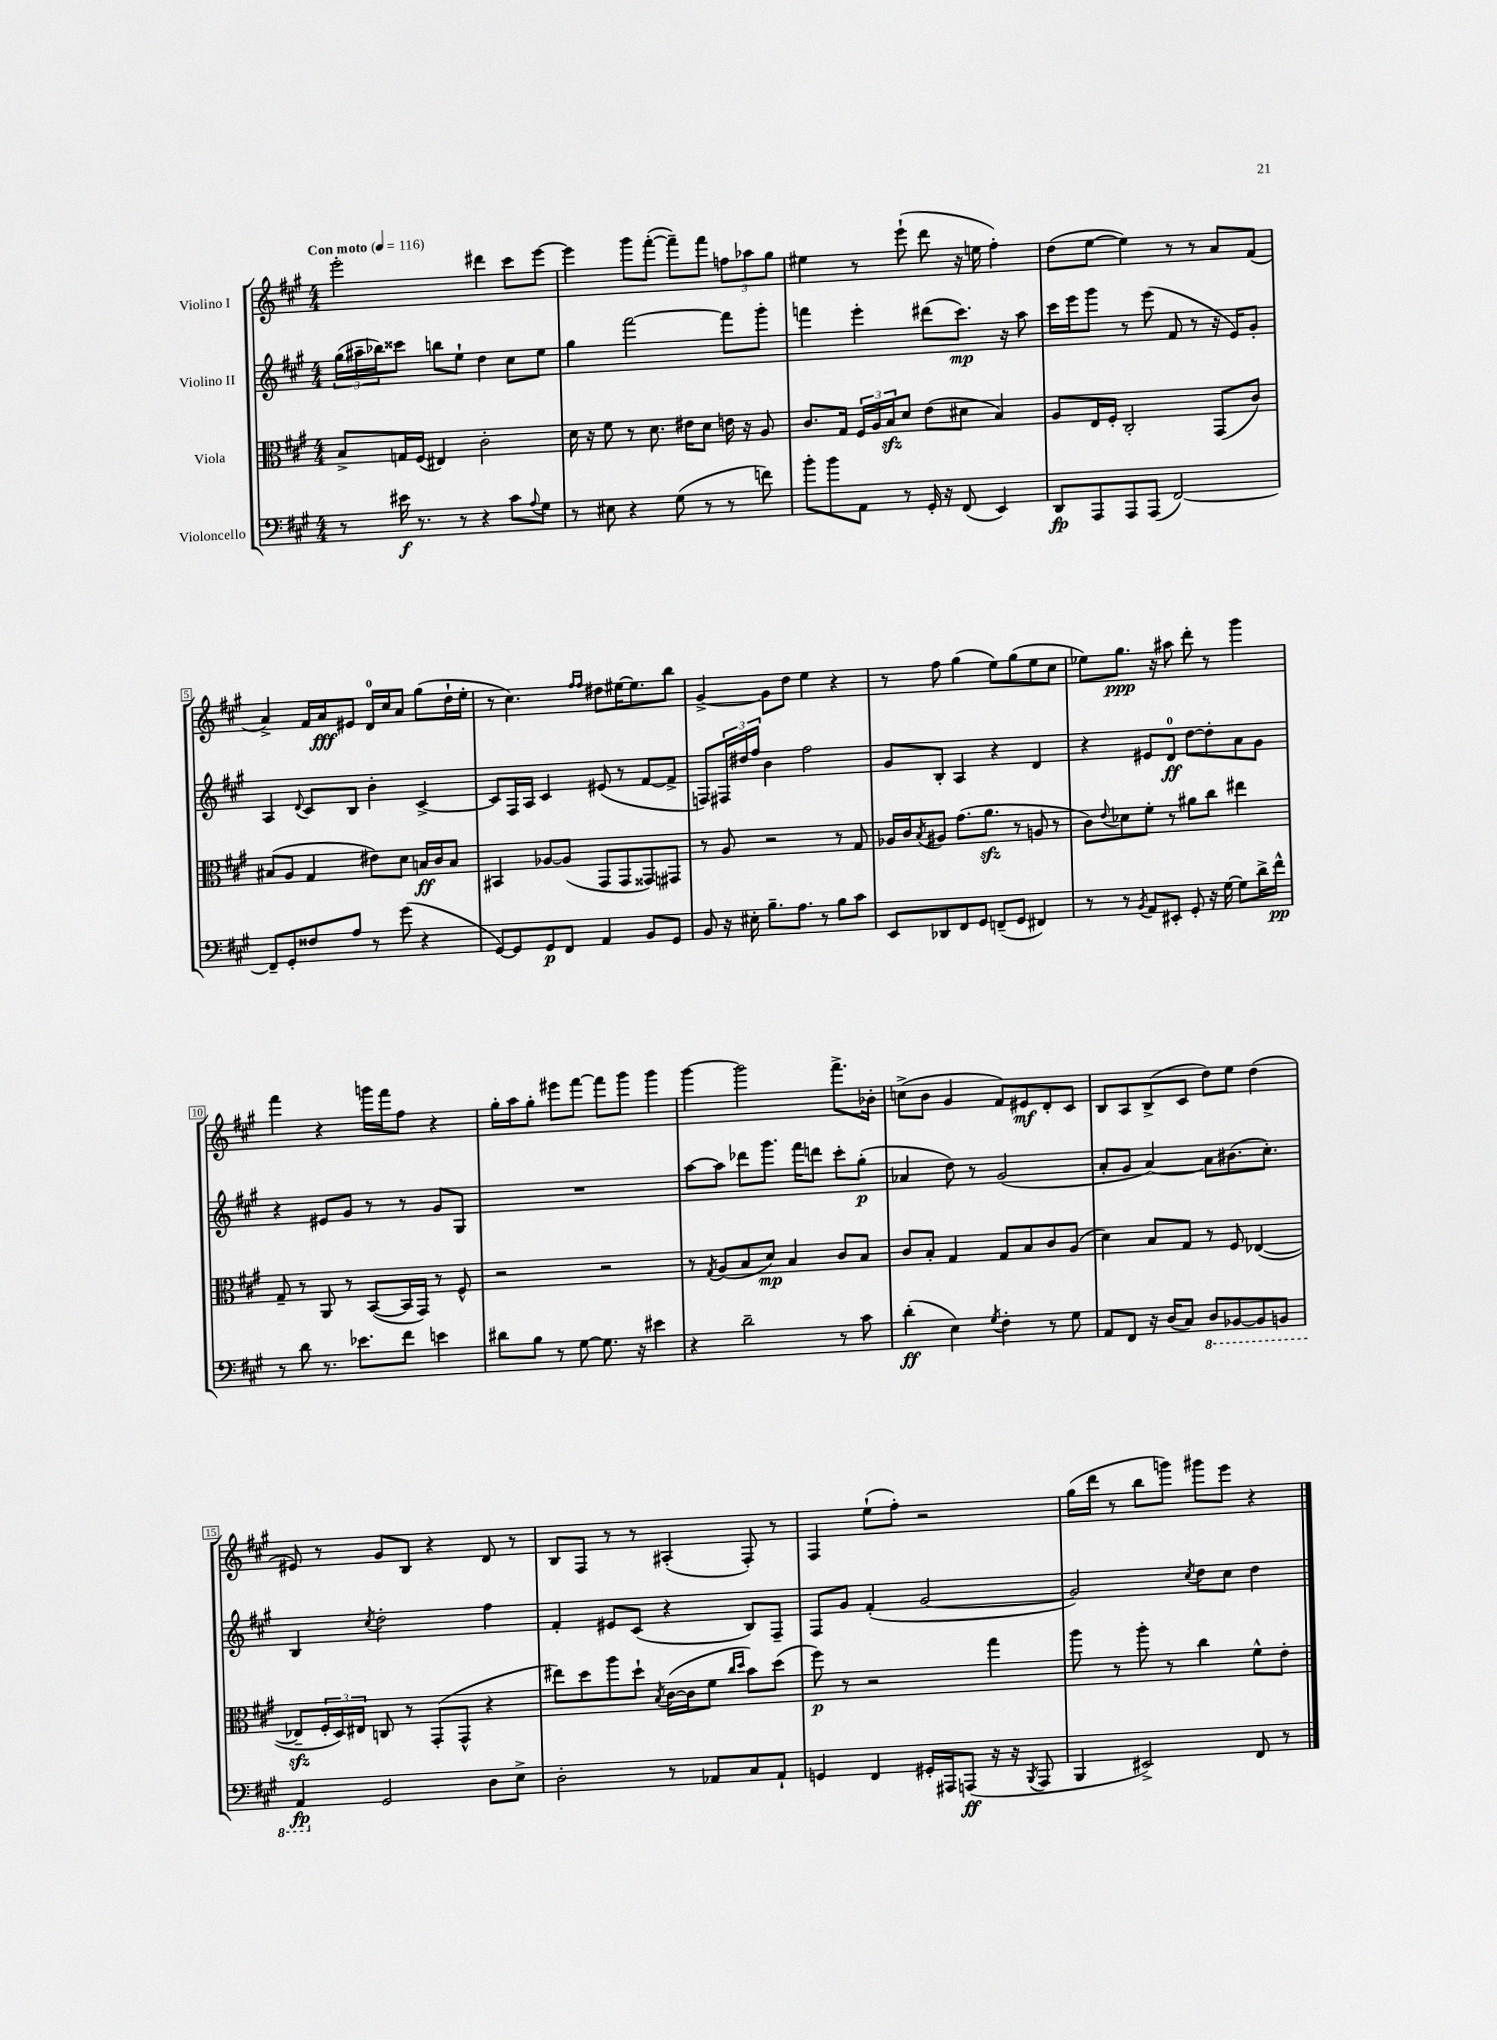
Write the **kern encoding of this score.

**kern	**dynam	**kern	**dynam	**kern	**dynam	**kern	**dynam
*part4	*part4	*part3	*part3	*part2	*part2	*part1	*part1
*staff4	*staff4	*staff3	*staff3	*staff2	*staff2	*staff1	*staff1
*I"Violoncello	*	*I"Viola	*	*I"Violino II	*	*I"Violino I	*
*clefF4	*	*clefC3	*	*clefG2	*	*clefG2	*
*k[f#c#g#]	*	*k[f#c#g#]	*	*k[f#c#g#]	*	*k[f#c#g#]	*
*M4/4	*	*M4/4	*	*M4/4	*	*M4/4	*
*MM116	*	*MM116	*	*MM116	*	*MM116	*
=1	=1	=1	=1	=1	=1	=1	=1
!	!	!	!	!	!	!LO:TX:a:B:t=Con moto	!
8r	.	8B^/L	.	(24gg#\LL	.	2eee'\	.
.	.	.	.	24aa#X~\	.	.	.
.	.	.	.	24bb-X\J)	.	.	.
16e#X\	f	16Gn/L	.	8ccc##X\J	.	.	.
8.r	.	(16F#/JJ	.	.	.	.	.
.	.	4E#X/)	.	8bbn\L	.	.	.
8r	.	.	.	8ee`\J	.	.	.
4r	.	2c#'\	.	4dd\	.	4ddd#X\	.
8c#\L	.	.	.	8cc#\L	.	8ccc#\L	.
8qqA/	.	.	.	.	.	.	.
8G#\J	.	.	.	8ee\J	.	[8eee\J	.
=2	=2	=2	=2	=2	=2	=2	=2
8r	.	16d\	.	4gg#\	.	4eee\]	.
.	.	16r	.	.	.	.	.
8E#X\	.	8f#\	.	.	.	.	.
4r	.	8r	.	[2fff#\	.	8ggg#\L	.
.	.	8.d\	.	.	.	([8fff#'\J	.
(8G#\	.	.	.	.	.	8fff#~\L])	.
.	.	16e#X\KL	.	.	.	.	.
8r	.	8d\J	.	.	.	8fff#\J	.
8r	.	16en\	.	8fff#\L]	.	12ffn\L	.
.	.	16r	.	.	.	.	.
.	.	.	.	.	.	12aa-X\	.
8fn\)	.	8A/	.	8ggg#'\J	.	.	.
.	.	.	.	.	.	12gg#\J	.
=3	=3	=3	=3	=3	=3	=3	=3
8b'\L	.	8.c#/L	.	4fffn\	.	4ee#X\	.
8b\	.	.	.	.	.	.	.
.	.	16G#/Jk	.	.	.	.	.
8AA\J	.	24F#/LL	.	4eee'\	.	8r	.
.	.	24A/	.	.	.	.	.
.	.	24Bzz/J	.	.	.	.	.
8r	.	8d/J	.	.	.	(8eee`\	.
16GG#'/	.	(8e\L	.	(8ddd#X\L	.	8ddd\	.
16r	.	.	.	.	.	.	.
(8FF#/	.	8d#X\J	.	8.ccc#\J)	mp	16r	.
.	.	.	.	.	.	16een\	.
4EE/)	.	4B/)	.	.	.	4ff#'\)	.
.	.	.	.	16r	.	.	.
.	.	.	.	8aa\	.	.	.
=4	=4	=4	=4	=4	=4	=4	=4
8DD/L	fp	8A/L	.	16ccc#\LL	.	(8dd\L	.
.	.	.	.	16eee\J	.	.	.
8AAA/	.	16E/L	.	8ggg#\J	.	[8ee\J	.
.	.	16F#'/JJ	.	.	.	.	.
8AAA/	.	2C#'/	.	8r	.	4ee\])	.
(8AAA/J	.	.	.	(8eee\	.	.	.
[2FF#/)	.	.	.	8f#/	.	8r	.
.	.	.	.	8r	.	8r	.
.	.	(8GG#/L	.	16r	.	8a/L	.
.	.	.	.	16e/KL)	.	.	.
.	.	8c#/J)	.	8g#'/J	.	(8f#/J	.
!!LO:LB:g=z
=5	=5	=5	=5	=5	=5	=5	=5
8FF#~/L]	.	(8B#X/L	.	4A/	.	4a^/)	.
8GG#'/	.	8A/J	.	.	.	.	.
.	.	.	.	8qqd/	.	.	.
8F##X/	.	4G#/	.	8c#/L	.	16f#/LL	.
.	.	.	.	.	.	16a/J	fff
8A/J	.	.	.	8B/J	.	8e#X/J	.
8r	.	8e#X\L)	.	4b'\	.	16d/LL	.
.	.	.	.	.	.	16cc#/J	.
(8g#\	.	8d\J	.	.	.	8a/J	.
4r	.	16Bn/LL	ff	[4c#^/	.	(8gg#\L	.
.	.	16c#/J	.	.	.	.	.
.	.	8B/J	.	.	.	16dd`\L	.
.	.	.	.	.	.	16ee'\JJ	.
=6	=6	=6	=6	=6	=6	=6	=6
[8GG#/L)	.	4BB#X/	.	8c#/L]	.	8r	.
8GG#/]	.	.	.	16F#/L	.	4.cc#\)	.
.	.	.	.	16A/JJ	.	.	.
8GG#/	p	[8A-X/L	.	4c#/	.	.	.
8FF#/J	.	(8A-/J]	.	.	.	.	.
.	.	.	.	.	.	16qqff#/LL	.
.	.	.	.	.	.	16qqff#/JJ	.
4AA/	.	8GG#/L	.	(8e#X/	.	8dd#X\L	.
.	.	8GG#/	.	8r	.	[16ee#X\K	.
.	.	.	.	.	.	8.ee#\]	.
8BB/L	.	8GG##X/)	.	[8f#/L	.	.	.
8GG#/J	.	8GG#X/J	.	8f#^/J]	.	8bb\J	.
=7	=7	=7	=7	=7	=7	=7	=7
8BB/	.	8r	.	8Fn/L)	.	[4g#^/	.
16r	.	8A/	.	24F#X/L	.	.	.
.	.	.	.	24dd#X/	.	.	.
16E#X'\	.	.	.	.	.	.	.
.	.	.	.	24ff#/JJ	.	.	.
8.B~\L	.	2r	.	4b\	.	8g#\L]	.
.	.	.	.	.	.	8dd\J	.
8.A\J	.	.	.	.	.	.	.
.	.	.	.	2ff#\	.	4ee\	.
8r	.	.	.	.	.	.	.
8B\L	.	8r	.	.	.	4r	.
8c#\J	.	8G#/	.	.	.	.	.
=8	=8	=8	=8	=8	=8	=8	=8
8EE/L	.	16A-X/LL	.	8g#/L	.	8r	.
.	.	16c#/J	.	.	.	.	.
.	.	8qB/	.	.	.	.	.
8DD-X/	.	8A#X/J	.	8B'/J	.	8ff#\	.
8FF#/	.	(8.g#\L	.	4A/	.	(4gg#\	.
8GG#/J	.	.	.	.	.	.	.
.	.	8.azz\J	.	.	.	.	.
(8FFn~/L	.	.	.	4r	.	8ee\L)	.
8GG#/J	.	8r	.	.	.	(8gg#\	.
4FF#X/)	.	8An/	.	4d/	.	8ee\	.
.	.	8r	.	.	.	8cc#\J	.
=9	=9	=9	=9	=9	=9	=9	=9
8r	.	8c#\L)	.	4r	.	8ee-X\L)	.
.	.	8qqe/	.	.	.	.	.
8r	.	8d-X\	.	.	.	8.gg#\J	ppp
8qBB/	.	.	.	.	.	.	.
8AA/L	.	8f#'\J	.	8e#X/L	.	.	.
.	.	.	.	.	.	16r	.
8EE#X'/J	.	8r	.	8d/J	ff	8aa#X\	.
8GG#'/	.	8a#X\L	.	[8dd\L	.	8ddd'\	.
16r	.	8cc#\J	.	8dd'\]	.	8r	.
[16G#\	.	.	.	.	.	.	.
8G#\L]	.	4ee#X\	.	8a\	.	4ggg#\	.
16d^\L	.	.	.	8g#\J	.	.	.
16f#^^\JJ	pp	.	.	.	.	.	.
!!LO:LB:g=z
=10	=10	=10	=10	=10	=10	=10	=10
8r	.	8G#~/	.	4r	.	4fff#\	.
8d\	.	8r	.	.	.	.	.
8.r	.	8AA/	.	8e#X/L	.	4r	.
.	.	8r	.	8g#/J	.	.	.
8.e-X\L	.	.	.	.	.	.	.
.	.	([8BB/L	.	8r	.	16gggn\LL	.
.	.	.	.	.	.	16fff#\J	.
8f#\J	.	16BB/L]	.	8r	.	8ff#\J	.
.	.	16GG#/JJ)	.	.	.	.	.
4en\	.	8r	.	8g#/L	.	4r	.
.	.	8F#^^/	.	8G#/J	.	.	.
=11	=11	=11	=11	=11	=11	=11	=11
8d#X\L	.	2r	.	1r	.	16gg#'\LL	.
.	.	.	.	.	.	16aa\J	.
8B\J	.	.	.	.	.	8gg#'\J	.
8r	.	.	.	.	.	8eee#X\L	.
[8G#\	.	.	.	.	.	[8fff#\J	.
8.G#\]	.	2r	.	.	.	8fff#\L]	.
.	.	.	.	.	.	8ggg#\J	.
16r	.	.	.	.	.	.	.
4e#X\	.	.	.	.	.	4ggg#\	.
=12	=12	=12	=12	=12	=12	=12	=12
4r	.	8r	.	[8aa\L	.	[4ggg#\	.
.	.	8qG#/	.	.	.	.	.
.	.	(8A/L	.	8aa\J]	.	.	.
2d~\	.	8B/	.	8ddd-X\L	.	2ggg#\]	.
.	.	8d/J)	mp	8.ggg#\J	.	.	.
.	.	4B/	.	.	.	.	.
.	.	.	.	16fff#\KL	.	.	.
.	.	.	.	8dddn\J	.	.	.
8r	.	8c#/L	.	8ccc#'\L	.	8.fff#^\L	.
8c#\	.	8B/J	.	(8gg#'\J	p	.	.
.	.	.	.	.	.	16b-X'\Jk	.
=13	=13	=13	=13	=13	=13	=13	=13
(4d'\	ff	8c#/L	.	4a-X/	.	(8ccn^\L	.
.	.	8B'/J	.	.	.	8b\J	.
4E\)	.	4G#/	.	8dd\)	.	4g#/	.
.	.	.	.	8r	.	.	.
8qG#/	.	.	.	.	.	.	.
4F#'\	.	8G#/L	.	(2g#/	.	8f#/L)	.
.	.	8B/	.	.	.	8e#X/	mf
8r	.	8c#/	.	.	.	8d'/	.
8G#\	.	(8A/J	.	.	.	8c#/J	.
=14	=14	=14	=14	=14	=14	=14	=14
8AA/L	.	4d\)	.	8a'/L	.	8B/L	.
8FF#/J	.	.	.	8g#/J	.	8A/	.
16r	.	8B/L	.	[4a/)	.	(8B^/	.
(16D/KL	.	.	.	.	.	.	.
8C#/J)	.	8G#/J	.	.	.	8c#/J	.
*8ba	*	*	*	*	*	*	*
8DD/L	.	8r	.	8a\L]	.	8dd\L)	.
[8BBB-X/	.	8F#/	.	(8.b#X\	.	8ee\J	.
8BBB-/]	.	([4E-X/	.	.	.	(4dd\	.
.	.	.	.	8.cc#'\J)	.	.	.
8BBBn/J	.	.	.	.	.	.	.
!!LO:LB:g=z
=15	=15	=15	=15	=15	=15	=15	=15
4AAA/	fp	8E-Xzz~/L]	.	4B/	.	8e#X/)	.
.	.	24F#'/L	.	.	.	8r	.
.	.	24D/)	.	.	.	.	.
.	.	24E#X/JJ	.	.	.	.	.
.	.	.	.	8qcc#/	.	.	.
*X8ba	*	*	*	*	*	*	*
2GG#/	.	8Cn/	.	2dd'\	.	8g#/L	.
.	.	8r	.	.	.	8B/J	.
.	.	(8GG#'/L	.	.	.	4r	.
.	.	8GG#^^/J	.	.	.	.	.
8D\L	.	4r	.	4ff#\	.	8d/	.
8E^\J	.	.	.	.	.	8r	.
=16	=16	=16	=16	=16	=16	=16	=16
2D'\	.	8ee#X\L)	.	4f#'/	.	8B/L	.
.	.	8dd\	.	.	.	8F#/J	.
.	.	8aa\	.	8e#X/L	.	8r	.
.	.	8dd`\J	.	(8c#/J	.	8r	.
.	.	8qB/	.	.	.	.	.
8r	.	([16c#\LL	.	4r	.	(4A#X'/	.
.	.	16c#\J]	.	.	.	.	.
8AA-X/L	.	8f#\J	.	.	.	.	.
.	.	16qqcc#/LL	.	.	.	.	.
.	.	16qqdd/JJ	.	.	.	.	.
8C#/	.	8b\L)	.	8B/L)	.	8F#'/)	.
8AA-`/J	.	(8dd\J	.	8F#~/J	.	8r	.
=17	=17	=17	=17	=17	=17	=17	=17
4GGn/	.	8ff#\)	p	8F#/L	.	4F#/	.
.	.	8r	.	8g#/J	.	.	.
4FF#/	.	2r	.	(4f#'/	.	(8ee`\L	.
.	.	.	.	.	.	8ff#'\J)	.
16GG#X'/LL	.	.	.	[2g#/	.	2r	.
16AAA#X/J	.	.	.	.	.	.	.
(8AAAn/J	ff	.	.	.	.	.	.
16r	.	4gg#\	.	.	.	.	.
16r	.	.	.	.	.	.	.
8qBBB/	.	.	.	.	.	.	.
8AAA/	.	.	.	.	.	.	.
=18	=18	=18	=18	=18	=18	=18	=18
4BBB/	.	8aa\	.	2g#/])	.	(16gg#\LL	.
.	.	.	.	.	.	16ddd\JJ	.
.	.	8r	.	.	.	8r	.
2EE#X^/)	.	8aa'\	.	.	.	8bb\L	.
.	.	8r	.	.	.	8gggn\J)	.
.	.	.	.	8qcc#/	.	.	.
.	.	4cc#\	.	8dd\L	.	8ggg#X\L	.
.	.	.	.	8cc#\J	.	8eee\J	.
8FF#/	.	8f#^^\L	.	4dd\	.	4r	.
8r	.	8e'\J	.	.	.	.	.
==	==	==	==	==	==	==	==
*-	*-	*-	*-	*-	*-	*-	*-
